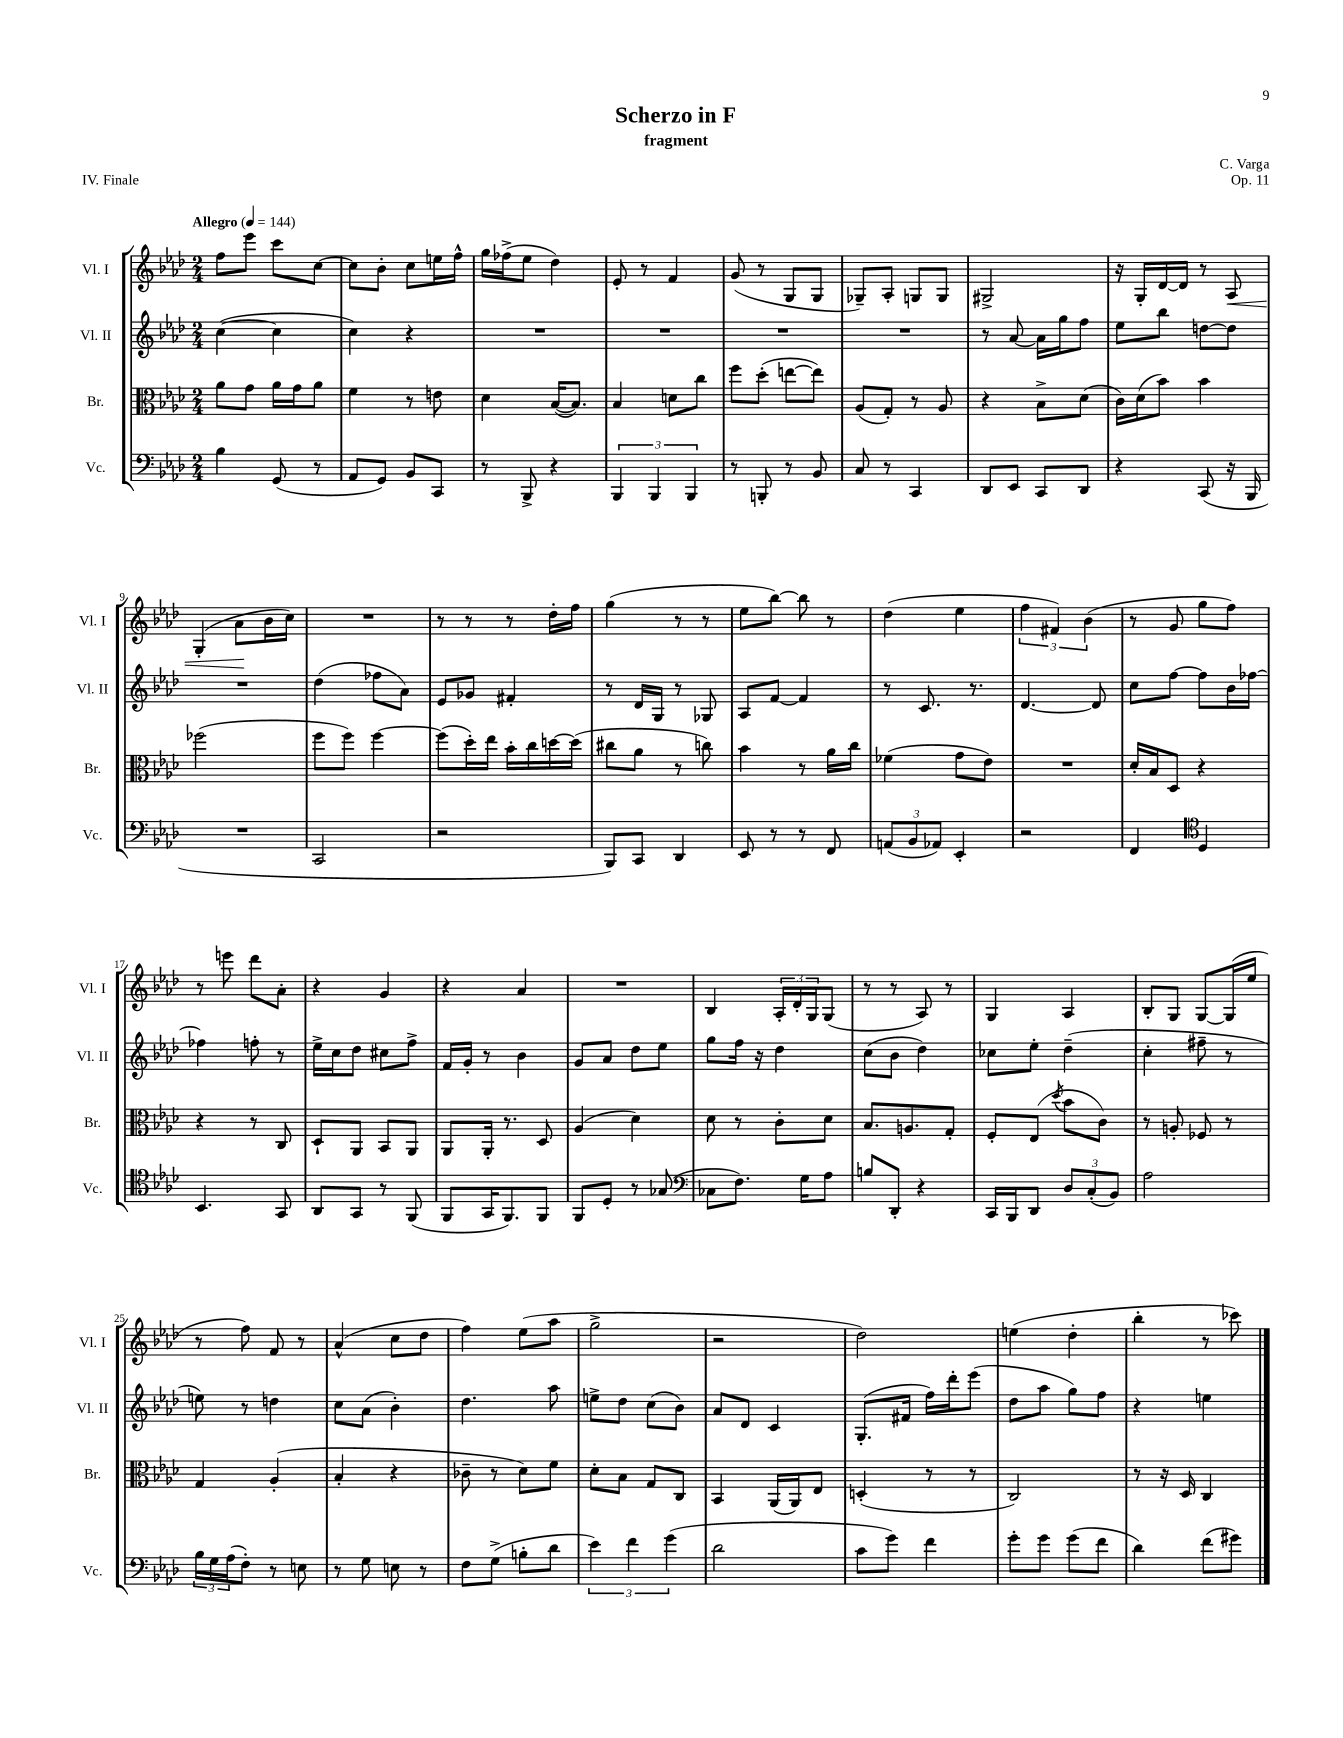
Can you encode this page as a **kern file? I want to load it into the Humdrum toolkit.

**kern	**kern	**kern	**kern
*staff4	*staff3	*staff2	*staff1
*clefF4	*clefC3	*clefG2	*clefG2
*k[b-e-a-d-]	*k[b-e-a-d-]	*k[b-e-a-d-]	*k[b-e-a-d-]
*M2/4	*M2/4	*M2/4	*M2/4
*MM144	*MM144	*MM144	*MM144
4B-	8a-	([4cc	8ff
.	8g	.	8eee-
(8GG	16a-	4cc]	8ccc
.	16g	.	.
8r	8a-	.	[8cc
=	=	=	=
8AA-	4f	4cc)	8cc]
8GG)	.	.	8b-'
8BB-	8r	4r	8cc
8CC	8e	.	16ee
.	.	.	16ff^^
=	=	=	=
8r	4d-	2r	16gg
.	.	.	(16ff-^
8BBB-^	.	.	8ee-
4r	([16B-	.	4dd-)
.	8.B-])	.	.
=	=	=	=
6BBB-	4B-	2r	8e-'
.	.	.	8r
6BBB-	.	.	.
.	8d	.	4f
6BBB-	.	.	.
.	8cc	.	.
=	=	=	=
8r	8ff	2r	(8g
8BBB'	(8dd-'	.	8r
8r	[8ee	.	8G
8BB-	8ee])	.	8G
=	=	=	=
8C	(8A-	2r	8G-~)
8r	8G')	.	8A-'
4CC	8r	.	8G
.	8A-	.	8G
=	=	=	=
8DD-	4r	8r	2G#^
8EE-	.	[8a-	.
8CC	8B-^	16a-]	.
.	.	16gg	.
8DD-	(8d-	8ff	.
=	=	=	=
4r	16c)	8ee-	16r
.	(16d-	.	16G'
.	8b-)	8bb-	[16d-
.	.	.	16d-]
(8CC	4b-	[8dd	8r
16r	.	8dd]	8A-
16BBB-	.	.	.
=	=	=	=
2r	(2ff-	2r	(4G'
.	.	.	8a-
.	.	.	16b-
.	.	.	16cc)
=	=	=	=
2CC	8ff	(4dd-	2r
.	8ff)	.	.
.	[4ff	8ff-	.
.	.	8a-)	.
=	=	=	=
2r	(8ff]	8e-	8r
.	16dd-')	8g-	8r
.	16ee-	.	.
.	16b-'	4f#'	8r
.	16cc	.	.
.	[16dd	.	16dd-'
.	(16dd]	.	16ff
=	=	=	=
8BBB-)	8cc#	8r	(4gg
8CC	8a-	16d-	.
.	.	16G	.
4DD-	8r	8r	8r
.	8cc)	8G-	8r
=	=	=	=
8EE-	4b-	8A-	8ee-
8r	.	[8f	[8bb-)
8r	8r	4f]	8bb-]
8FF	16a-	.	8r
.	16cc	.	.
=	=	=	=
(12AA	(4f-	8r	(4dd-
12BB-	.	.	.
.	.	8.c	.
12AA-)	.	.	.
4EE-'	8g	.	4ee-
.	.	8.r	.
.	8e-)	.	.
=	=	=	=
2r	2r	[4.d-	6ff
.	.	.	6f#)
.	.	.	(6b-
.	.	8d-]	.
=	=	=	=
4FF	16d-'	8cc	8r
.	16B-	.	.
.	8D-	[8ff	8g
*clefC4	*	*	*
4D-	4r	8ff]	8gg
.	.	16b-	8ff)
.	.	[16ff-	.
=	=	=	=
4.BB-	4r	4ff-]	8r
.	.	.	8eee
.	8r	8ff'	8ddd-
8GG	8C	8r	8a-'
=	=	=	=
8AA-	8D-`	16ee-^	4r
.	.	16cc	.
8GG	8AA-	8dd-	.
8r	8BB-	8cc#	4g
(8FF	8AA-	8ff^	.
=	=	=	=
8FF	8AA-	16f	4r
.	.	16g'	.
16GG	16AA-'	8r	.
8.FF)	8.r	.	.
.	.	4b-	4a-
8FF	8D-	.	.
=	=	=	=
8FF	(4A-	8g	2r
8D-'	.	8a-	.
8r	4d-)	8dd-	.
(8G-	.	8ee-	.
=	=	=	=
*clefF4	*	*	*
8C-	8d-	8gg	4B-
8.F)	8r	16ff	.
.	.	16r	.
.	8c'	4dd-	24A-'
.	.	.	24d-'
16G	.	.	.
.	.	.	24G
8A-	8d-	.	(8G
=	=	=	=
8B	8.B-	(8cc	8r
8DD-'	.	8b-	8r
.	8.A	.	.
4r	.	4dd-)	8A-)
.	8G'	.	8r
=	=	=	=
16CC	8F'	8cc-	4G
16BBB-	.	.	.
8DD-	(8E-	8ee-'	.
.	8qdd-	.	.
12D-	8b-	(4dd-~	4A-
(12C'	.	.	.
.	8c)	.	.
12BB-)	.	.	.
=	=	=	=
2A-	8r	4cc'	8B-'
.	8A'	.	8G
.	8F-	8ff#~	[8G
.	8r	8r	(16G]
.	.	.	16ee-
=	=	=	=
24B-	4G	8ee)	8r
24G	.	.	.
(24A-	.	.	.
8F')	.	8r	8ff)
8r	(4A-'	4dd	8f
8E	.	.	8r
=	=	=	=
8r	4B-'	8cc	(4a-^^
8G	.	(8a-	.
8E	4r	4b-')	8cc
8r	.	.	8dd-
=	=	=	=
8F	8c-~	4.dd-	4ff)
(8G^	8r	.	.
8B'	8d-)	.	(8ee-
8d-	8f	8aa-	8aa-
=	=	=	=
6e-)	8d-'	8ee^	2gg^
.	8B-	8dd-	.
6f	.	.	.
.	8G	(8cc	.
(6g	.	.	.
.	8C	8b-)	.
=	=	=	=
2d-	4BB-	8a-	2r
.	.	8d-	.
.	(16AA-	4c	.
.	16AA-)	.	.
.	8E-	.	.
=	=	=	=
8c	(4D'	(8.G'	2dd-)
8g)	.	.	.
.	.	16f#	.
4f	8r	16ff)	.
.	.	16ddd-'	.
.	8r	(8eee-	.
=	=	=	=
8g'	2C)	8dd-	(4ee
8g	.	8aa-	.
(8g	.	8gg)	4dd-'
8f	.	8ff	.
=	=	=	=
4d-)	8r	4r	4bb-'
.	16r	.	.
.	16D-	.	.
(8f	4C	4ee	8r
8g#)	.	.	8ccc-)
==	==	==	==
*-	*-	*-	*-
